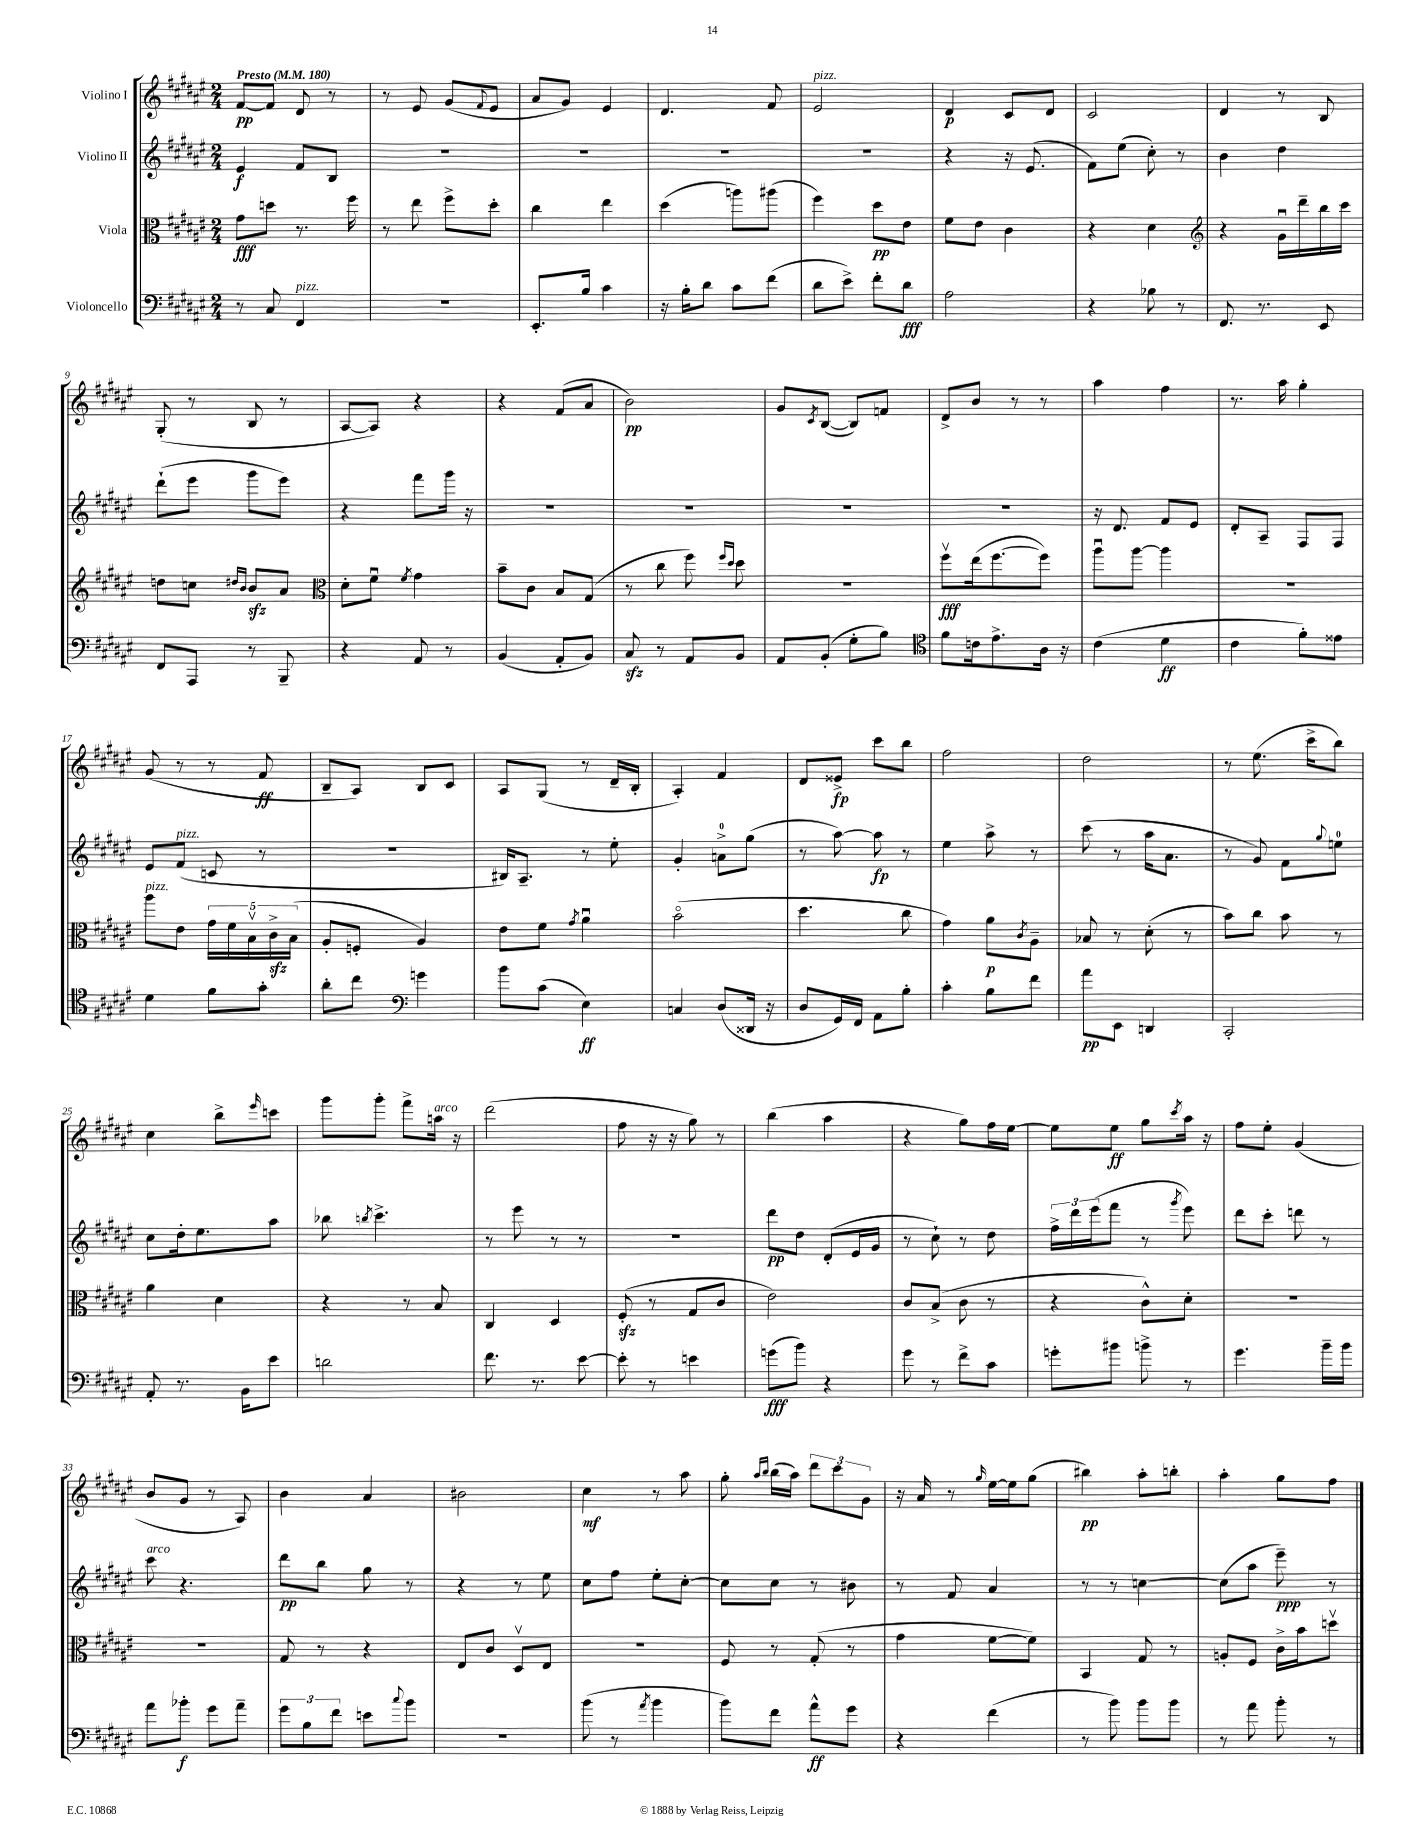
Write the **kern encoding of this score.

**kern	**dynam	**kern	**dynam	**kern	**dynam	**kern	**dynam
*part4	*part4	*part3	*part3	*part2	*part2	*part1	*part1
*staff4	*staff4	*staff3	*staff3	*staff2	*staff2	*staff1	*staff1
*I"Violoncello	*	*I"Viola	*	*I"Violino II	*	*I"Violino I	*
*clefF4	*	*clefC3	*	*clefG2	*	*clefG2	*
*k[f#c#g#d#a#e#]	*	*k[f#c#g#d#a#e#]	*	*k[f#c#g#d#a#e#]	*	*k[f#c#g#d#a#e#]	*
*M2/4	*	*M2/4	*	*M2/4	*	*M2/4	*
*MM180	*	*MM180	*	*MM180	*	*MM180	*
=1	=1	=1	=1	=1	=1	=1	=1
!	!	!	!	!	!	!LO:TX:a:B:t=Presto	!
8r	.	8g#\L	fff	4e#/	f	[8f#/L	pp
8C#/	.	8ddn\J	.	.	.	8f#/J]	.
!LO:TX:a:i:t=pizz.	!	!	!	!	!	!	!
4FF#/	.	8.r	.	8f#/L	.	8d#/	.
.	.	.	.	8B/J	.	8r	.
.	.	16ff#\	.	.	.	.	.
=2	=2	=2	=2	=2	=2	=2	=2
2r	.	8r	.	2r	.	8r	.
.	.	8ee#\	.	.	.	8e#/	.
.	.	8ff#^\L	.	.	.	(8g#/L	.
.	.	.	.	.	.	8qqf#/	.
.	.	8dd#'\J	.	.	.	8e#/J	.
=3	=3	=3	=3	=3	=3	=3	=3
8.EE#'/L	.	4cc#\	.	2r	.	8a#/L	.
.	.	.	.	.	.	8g#/J)	.
16B/Jk	.	.	.	.	.	.	.
4c#\	.	4ee#\	.	.	.	4e#/	.
=4	=4	=4	=4	=4	=4	=4	=4
16r	.	(4dd#\	.	2r	.	4.d#/	.
16B'\KL	.	.	.	.	.	.	.
8d#\J	.	.	.	.	.	.	.
8c#\L	.	8aan\L)	.	.	.	.	.
(8f#\J	.	(8aa#X\J	.	.	.	8f#/	.
=5	=5	=5	=5	=5	=5	=5	=5
!	!	!	!	!	!	!LO:TX:a:i:t=pizz.	!
8d#\L	.	4ff#\)	.	2r	.	2e#/	.
8e#^\J)	.	.	.	.	.	.	.
8f#'\L	.	8dd#\L	pp	.	.	.	.
8d#\J	fff	8e#\J	.	.	.	.	.
=6	=6	=6	=6	=6	=6	=6	=6
2A#\	.	8f#\L	.	4r	.	4d#/	p
.	.	8e#\J	.	.	.	.	.
.	.	4c#\	.	16r	.	8c#/L	.
.	.	.	.	(8.e#/	.	.	.
.	.	.	.	.	.	8d#/J	.
=7	=7	=7	=7	=7	=7	=7	=7
4r	.	4r	.	8f#\L)	.	2c#/	.
.	.	.	.	(8ee#\J	.	.	.
8B-X\	.	4d#\	.	8cc#'\)	.	.	.
8r	.	.	.	8r	.	.	.
=8	=8	=8	=8	=8	=8	=8	=8
*	*	*clefG2	*	*	*	*	*
8.FF#/	.	4r	.	4b\	.	4d#/	.
8.r	.	.	.	.	.	.	.
.	.	16g#u\LL	.	4dd#\	.	8r	.
.	.	16ddd#~\	.	.	.	.	.
8EE#/	.	16bb\	.	.	.	8B/	.
.	.	16ccc#\JJ	.	.	.	.	.
!!LO:LB:g=z
=9	=9	=9	=9	=9	=9	=9	=9
8FF#/L	.	8ddn\L	.	(8ddd#`\L	.	(8G#'/	.
8AAA#/J	.	8ccn\J	.	8eee#\J	.	8r	.
.	.	16qqdd#X/LL	.	.	.	.	.
.	.	16qqb/JJ	.	.	.	.	.
8r	.	8bzz/L	.	8ggg#\L	.	8B/	.
8BBB~/	.	8a#/J	.	8eee#\J)	.	8r	.
=10	=10	=10	=10	=10	=10	=10	=10
*	*	*clefC3	*	*	*	*	*
4r	.	8d#'\L	.	4r	.	[8A#/L	.
.	.	8f#u\J	.	.	.	8A#/J])	.
.	.	8qf#/	.	.	.	.	.
8AA#/	.	4g#\	.	8fff#\L	.	4r	.
8r	.	.	.	16ggg#\Jk	.	.	.
.	.	.	.	16r	.	.	.
=11	=11	=11	=11	=11	=11	=11	=11
(4BB/	.	8b~\L	.	2r	.	4r	.
.	.	8c#\J	.	.	.	.	.
8AA#'/L	.	8B/L	.	.	.	(8f#/L	.
8BB/J)	.	(8G#/J	.	.	.	8a#/J	.
=12	=12	=12	=12	=12	=12	=12	=12
8C#zz/	.	8r	.	2r	.	2b\)	pp
8r	.	8cc#\	.	.	.	.	.
8AA#/L	.	8ff#\)	.	.	.	.	.
.	.	16qqff#/LL	.	.	.	.	.
.	.	16qqdd#/JJ	.	.	.	.	.
8BB/J	.	8dd#\	.	.	.	.	.
=13	=13	=13	=13	=13	=13	=13	=13
8AA#/L	.	2r	.	2r	.	8g#/L	.
.	.	.	.	.	.	8qc#/	.
(8BB'/J	.	.	.	.	.	([8B/J	.
8G#'\L	.	.	.	.	.	8B/L])	.
8B\J)	.	.	.	.	.	8fn/J	.
=14	=14	=14	=14	=14	=14	=14	=14
*clefC4	*	*	*	*	*	*	*
8f#\L	.	8ff#v\L	fff	2r	.	8d#^/L	.
16cn\k	.	(16ee#\k	.	.	.	8b/J	.
8.e#^\	.	[8.ff#\	.	.	.	.	.
.	.	.	.	.	.	8r	.
16A#\Jk	.	8ff#\J])	.	.	.	8r	.
16r	.	.	.	.	.	.	.
=15	=15	=15	=15	=15	=15	=15	=15
(4c#\	.	8aa#u\L	.	16r	.	4aa#\	.
.	.	.	.	8.d#/	.	.	.
.	.	[8aa#\J	.	.	.	.	.
4d#\	ff	4aa#\]	.	8f#/L	.	4ff#\	.
.	.	.	.	8e#/J	.	.	.
=16	=16	=16	=16	=16	=16	=16	=16
4c#\	.	2r	.	8d#'/L	.	8.r	.
.	.	.	.	8A#~/J	.	.	.
.	.	.	.	.	.	16aa#\	.
8f#'\L)	.	.	.	8F#/L	.	4gg#'\	.
8e##X\J	.	.	.	8F#/J	.	.	.
!!LO:LB:g=z
=17	=17	=17	=17	=17	=17	=17	=17
!	!	!LO:TX:a:i:t=pizz.	!	!	!	!	!
4d#\	.	8aa#\L	.	8e#/L	.	(8g#/	.
!	!	!	!	!LO:TX:a:i:t=pizz.	!	!	!
.	.	8e#\J	.	(8f#/J	.	8r	.
8f#\L	.	20g#\LL	.	8cn/	.	8r	.
.	.	20f#\	.	.	.	.	.
.	.	20Bv\	.	.	.	.	.
8g#'\J	.	.	.	8r	.	8f#/	ff
.	.	20c#zz^\	.	.	.	.	.
.	.	(20B\JJ	.	.	.	.	.
=18	=18	=18	=18	=18	=18	=18	=18
8a#'\L	.	8A#'/L	.	2r	.	8B~/L	.
8cc#\J	.	8Fn'/J	.	.	.	8A#/J)	.
*clefF4	*	*	*	*	*	*	*
4gn\	.	4A#/)	.	.	.	8B/L	.
.	.	.	.	.	.	8c#/J	.
=19	=19	=19	=19	=19	=19	=19	=19
8b\L	.	8e#\L	.	16B#X/KL)	.	8A#/L	.
.	.	.	.	8.A#~/J	.	.	.
(8c#\J	.	8f#\J	.	.	.	(8G#/J	.
.	.	8qg#/	.	.	.	.	.
4E#\)	ff	4a#u\	.	8r	.	8r	.
.	.	.	.	8ee#'\	.	16d#~/LL	.
.	.	.	.	.	.	16B'/JJ	.
=20	=20	=20	=20	=20	=20	=20	=20
4Cn/	.	(2b\	.	4g#'/	.	4A#'/)	.
(8D#/L	.	.	.	8an^\L	.	4f#/	.
16DD##X/Jk	.	.	.	(8gg#\J	.	.	.
16r	.	.	.	.	.	.	.
=21	=21	=21	=21	=21	=21	=21	=21
8D#/L	.	4.dd#\	.	8r	.	8d#/L	.
16GG#/L)	.	.	.	[8aa#\)	.	8e##X^/J	fp
16FF#/JJ	.	.	.	.	.	.	.
8AA#\L	.	.	.	8aa#\]	fp	8ccc#\L	.
8B'\J	.	8cc#\	.	8r	.	8bb\J	.
=22	=22	=22	=22	=22	=22	=22	=22
4c#'\	.	4g#\)	.	4ee#\	.	2ff#\	.
8B\L	.	8a#\L	p	8aa#^\	.	.	.
.	.	8qc#/	.	.	.	.	.
8f#\J	.	8A#~\J	.	8r	.	.	.
=23	=23	=23	=23	=23	=23	=23	=23
8a#\L	pp	8B-X/	.	(8ccc#\	.	2dd#\	.
8EE#\J	.	8r	.	8r	.	.	.
4DDn/	.	(8d#'\	.	16aa#\KL	.	.	.
.	.	.	.	8.a#\J	.	.	.
.	.	8r	.	.	.	.	.
=24	=24	=24	=24	=24	=24	=24	=24
2CC#'/	.	8b\L)	.	8r	.	8r	.
.	.	8cc#\J	.	8g#/)	.	(8.ee#\	.
.	.	8b\	.	8f#\L	.	.	.
.	.	.	.	.	.	16ccc#^\KL	.
.	.	.	.	8qqgg#/	.	.	.
.	.	8r	.	8een\J	.	8bb\J)	.
!!LO:LB:g=z
=25	=25	=25	=25	=25	=25	=25	=25
8AA#'/	.	4a#\	.	8cc#\L	.	4cc#\	.
8.r	.	.	.	16dd#'\k	.	.	.
.	.	.	.	8.ee#\	.	.	.
.	.	4d#\	.	.	.	8bb^\L	.
16BB\KL	.	.	.	.	.	.	.
.	.	.	.	.	.	16qqeee#/	.
8e#\J	.	.	.	8aa#\J	.	8cccn\J	.
=26	=26	=26	=26	=26	=26	=26	=26
2dn\	.	4r	.	8bb-X\	.	8ggg#\L	.
.	.	.	.	8qbbn/	.	.	.
.	.	.	.	4.ccc#^\	.	8ggg#'\J	.
.	.	8r	.	.	.	8fff#^\L	.
!	!	!	!	!	!	!LO:TX:a:i:t=arco	!
.	.	8B/	.	.	.	16aan\Jk	.
.	.	.	.	.	.	16r	.
=27	=27	=27	=27	=27	=27	=27	=27
8.f#\	.	4C#/	.	8r	.	(2ddd#\	.
.	.	.	.	8eee#\	.	.	.
8.r	.	.	.	.	.	.	.
.	.	4D#/	.	8r	.	.	.
[8e#\	.	.	.	8r	.	.	.
=28	=28	=28	=28	=28	=28	=28	=28
8e#'\]	.	(8F#zz'/	.	2r	.	8ff#\	.
8r	.	8r	.	.	.	16r	.
.	.	.	.	.	.	16r	.
4en\	.	8G#/L	.	.	.	8gg#\)	.
.	.	8c#/J	.	.	.	8r	.
=29	=29	=29	=29	=29	=29	=29	=29
(8gn\L	fff	2e#\)	.	8ddd#\L	pp	(4bb\	.
8b\J)	.	.	.	8dd#\J	.	.	.
4r	.	.	.	(8d#'/L	.	4aa#\	.
.	.	.	.	16e#/L	.	.	.
.	.	.	.	16g#/JJ	.	.	.
=30	=30	=30	=30	=30	=30	=30	=30
8g#\	.	8c#/L	.	8r	.	4r	.
8r	.	(8B^/J	.	8cc#`\)	.	.	.
8f#^\L	.	8c#\	.	8r	.	8gg#\L)	.
8c#\J	.	8r	.	8dd#\	.	16ff#\L	.
.	.	.	.	.	.	[16ee#\JJ	.
=31	=31	=31	=31	=31	=31	=31	=31
8gn'\L	.	4r	.	24ff#^\LL	.	8ee#\L]	.
.	.	.	.	24ddd#\	.	.	.
.	.	.	.	(24eee#\J	.	.	.
8b#X\J	.	.	.	8fff#\J	.	8ee#\J	ff
8bn^\	.	8c#^^\L)	.	8r	.	8gg#\L	.
.	.	.	.	8qggg#/	.	8qccc#/	.
8r	.	8d#'\J	.	8eee#\)	.	16aa#\Jk	.
.	.	.	.	.	.	16r	.
=32	=32	=32	=32	=32	=32	=32	=32
4.g#\	.	2r	.	8ddd#\L	.	8ff#\L	.
.	.	.	.	8ccc#'\J	.	8ee#'\J	.
.	.	.	.	8dddn\	.	(4g#/	.
16b~\LL	.	.	.	8r	.	.	.
16b\JJ	.	.	.	.	.	.	.
!!LO:LB:g=z
=33	=33	=33	=33	=33	=33	=33	=33
!	!	!	!	!LO:TX:a:i:t=arco	!	!	!
8a#\L	.	2r	.	8ccc#\	.	8b/L	.
8b-X'\J	f	.	.	4.r	.	8g#/J	.
8g#\L	.	.	.	.	.	8r	.
8a#~\J	.	.	.	.	.	8A#/)	.
=34	=34	=34	=34	=34	=34	=34	=34
12g#\L	.	8G#/	.	8ddd#\L	pp	4b\	.
12B\	.	.	.	.	.	.	.
.	.	8r	.	8bb\J	.	.	.
12f#\J	.	.	.	.	.	.	.
8en\L	.	4r	.	8gg#\	.	4a#/	.
8qqcc#/	.	.	.	.	.	.	.
8b\J	.	.	.	8r	.	.	.
=35	=35	=35	=35	=35	=35	=35	=35
2r	.	8E#/L	.	4r	.	2b#X\	.
.	.	8c#/J	.	.	.	.	.
.	.	8D#v/L	.	8r	.	.	.
.	.	8E#/J	.	8ee#\	.	.	.
=36	=36	=36	=36	=36	=36	=36	=36
(8b\	.	2r	.	8cc#\L	.	4cc#\	mf
8r	.	.	.	8ff#\J	.	.	.
8qa#/	.	.	.	.	.	.	.
4b\	.	.	.	8ee#'\L	.	8r	.
.	.	.	.	[8cc#'\J	.	8aa#\	.
=37	=37	=37	=37	=37	=37	=37	=37
8b\L)	.	8F#/	.	8cc#\L]	.	8gg#'\	.
.	.	.	.	.	.	16qqaa#/LL	.
.	.	.	.	.	.	16qqbb/JJ	.
8f#\J	.	8r	.	8cc#\J	.	(16bb\LL	.
.	.	.	.	.	.	16aa#\JJ)	.
8a#^^\L	ff	(8G#'/	.	8r	.	12ddd#\L	.
.	.	.	.	.	.	12ccc#\	.
8g#\J	.	8r	.	8b#X\	.	.	.
.	.	.	.	.	.	12g#\J	.
=38	=38	=38	=38	=38	=38	=38	=38
4r	.	4g#\	.	8r	.	16r	.
.	.	.	.	.	.	16a#/	.
.	.	.	.	8f#/	.	8r	.
.	.	.	.	.	.	16qqgg#/	.
(4f#\	.	[8f#\L	.	4a#/	.	[16ee#\LL	.
.	.	.	.	.	.	16ee#\J]	.
.	.	8f#\J])	.	.	.	(8gg#\J	.
=39	=39	=39	=39	=39	=39	=39	=39
8r	.	4BB/	.	8r	.	4bb#X\)	pp
8b\)	.	.	.	8r	.	.	.
8b\L	.	8G#/	.	[4ccn\	.	8aa#'\L	.
8b\J	.	8r	.	.	.	8bbn'\J	.
=40	=40	=40	=40	=40	=40	=40	=40
8r	.	8An'/L	.	(8cc\L]	.	4aa#'\	.
8a#\	.	8F#/J	.	8aa#\J	.	.	.
8b'\	.	16c#^\LL	.	8eee#~\)	ppp	8gg#\L	.
.	.	16b\J	.	.	.	.	.
8r	.	8ddnv\J	.	8r	.	8ff#\J	.
==	==	==	==	==	==	==	==
*-	*-	*-	*-	*-	*-	*-	*-
